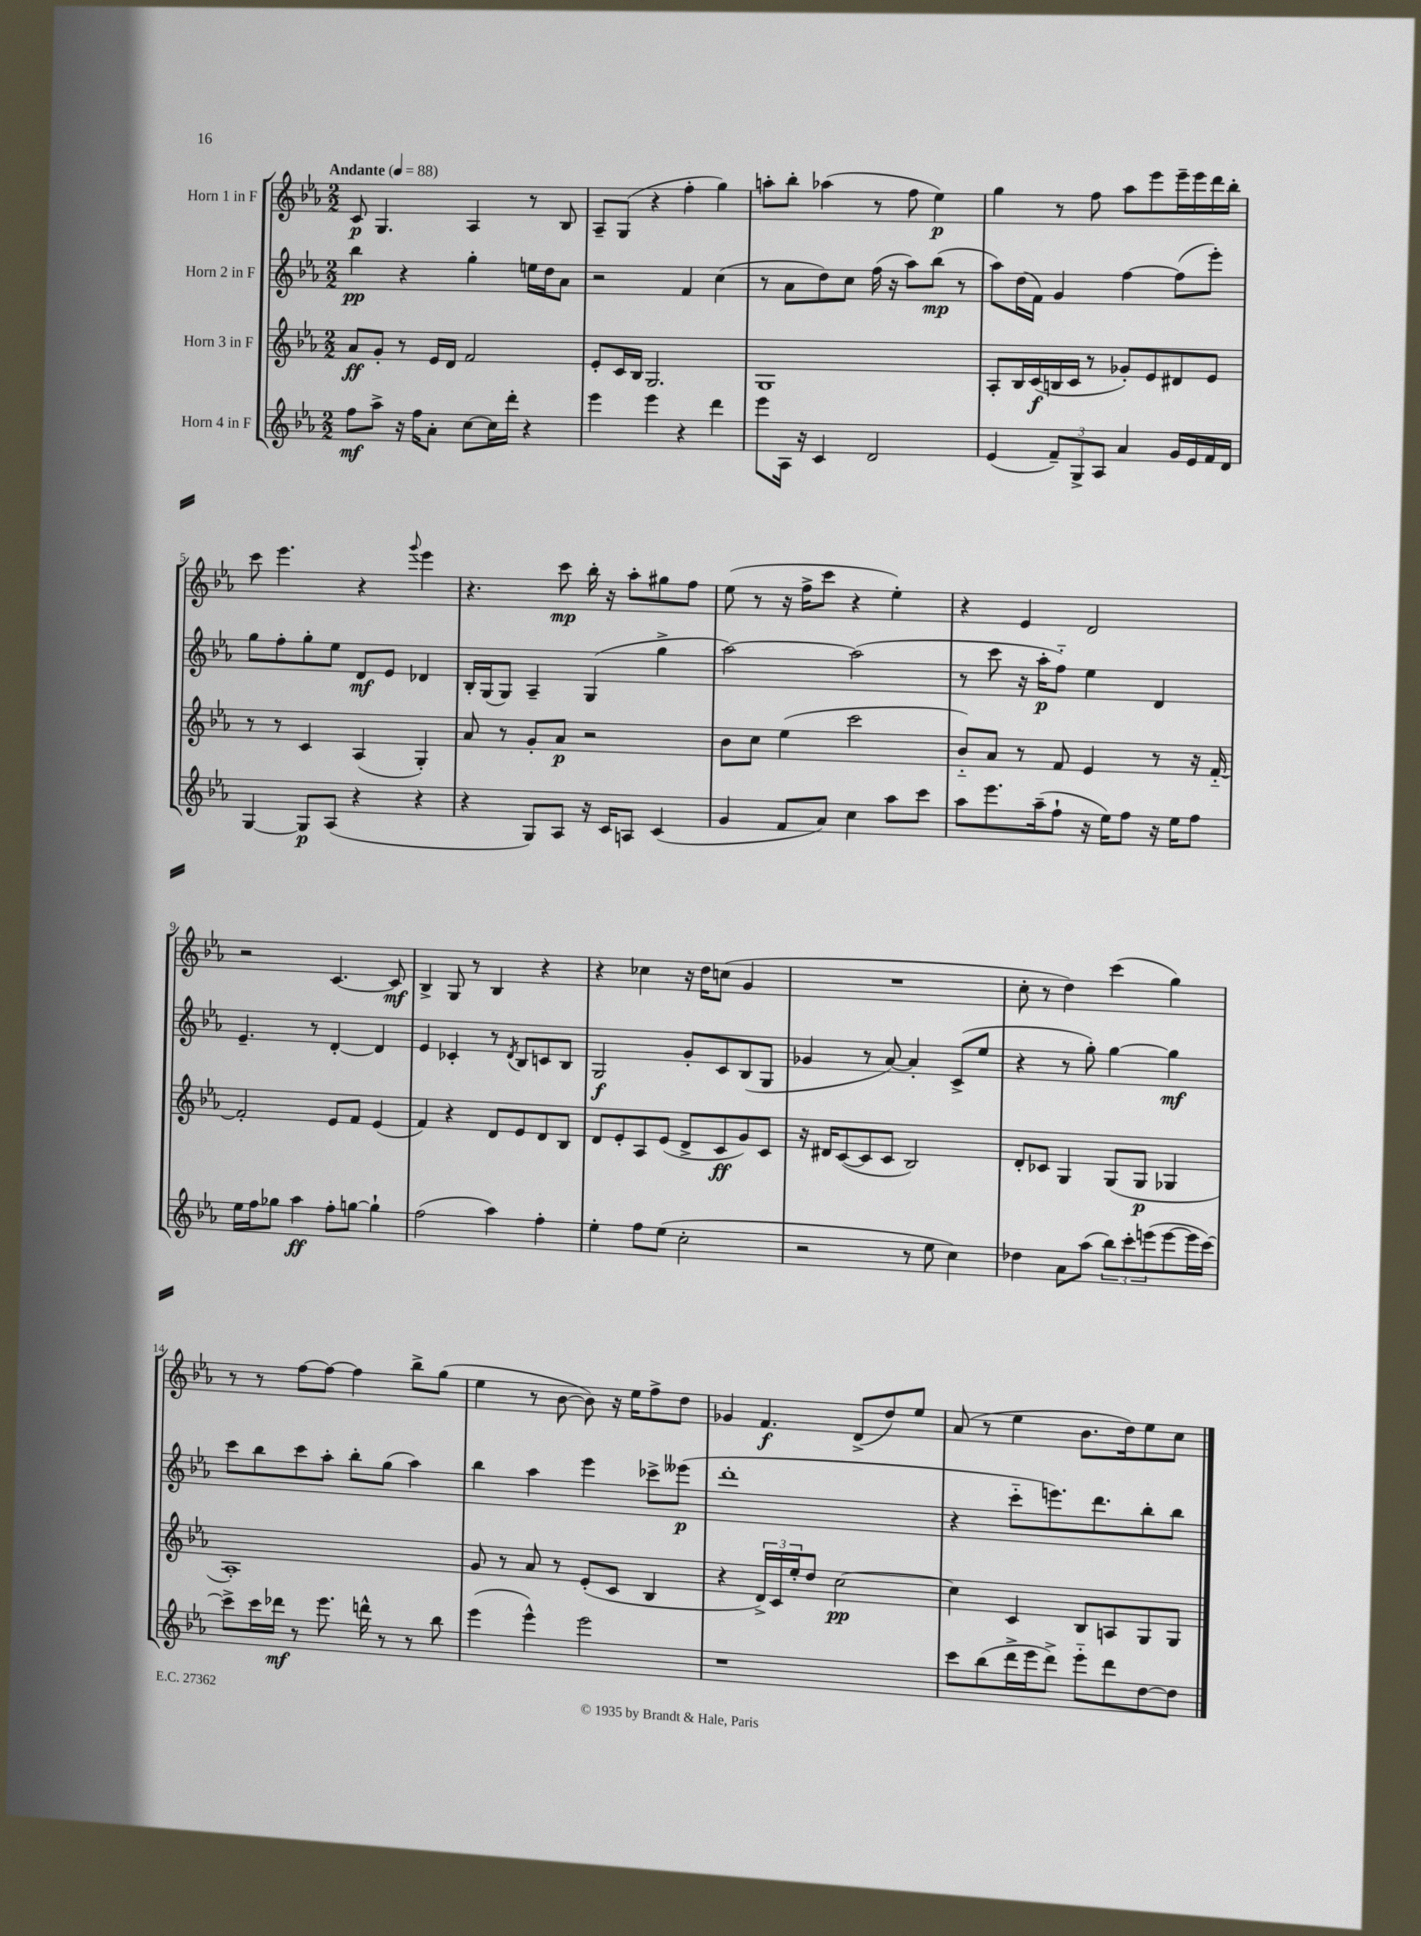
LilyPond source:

<<
\new StaffGroup <<
\new Staff = "s0" \with { instrumentName = "Horn 1 in F" } {
    \clef treble \key ees \major \numericTimeSignature \time 2/2 \tempo "Andante" 4 = 88
    c'8\p g4. aes4 r8 bes8 |
    aes8-- g8( r4 f''4-. g''4) |
    a''8-. bes''8-. aes''4( r8 f''8 ees''4\p) |
    g''4 r8 f''8 aes''8 ees'''8 ees'''16-- ees'''16 d'''16 bes''16-. |
    c'''8 ees'''4. r4 \appoggiatura { g'''8 } ees'''4 |
    r4. c'''8\mp bes''16-. r16 aes''8-. gis''8 f''8 |
    ees''8( r8 r16 f''16-> c'''8 r4 ees''4-.) |
    r4 ees'4 d'2 |
    r2 c'4.~ c'8\mf |
    bes4-> g8 r8 bes4 r4 |
    r4 ces''4 r16 d''16 c''8( g'4 |
    R1 |
    c''8-. r8 d''4) c'''4( g''4) |
    r8 r8 f''8~ f''8~ f''4 bes''8-> g''8( |
    ees''4 r8 bes'8~ bes'8) r16 ees''16 f''8-> d''8 |
    ges'4 f'4.\f d'8->( d''8) ees''8 |
    aes'8( r8 ees''4 bes'8. d''16) ees''8 c''8 \bar "|." |
}
\new Staff = "s1" \with { instrumentName = "Horn 2 in F" } {
    \clef treble \key ees \major \numericTimeSignature \time 2/2
    bes''4\pp r4 g''4-. e''16 d''16 aes'8 |
    r2 f'4 c''4( |
    r8 aes'8 d''8) c''8 f''16( r16 aes''8) bes''8\mp( r8 |
    aes''8) d''16( f'16) g'4 f''4~ f''8( ees'''8-.) |
    g''8 f''8-. g''8-. ees''8 d'8\mf ees'8 des'4 |
    bes16-. g16( g8) aes4-- g4( g''4-> |
    aes''2~) aes''2( |
    r8 c'''8 r16 aes''16-.\p f''8-_) ees''4 d'4 |
    ees'4.-- r8 d'4~-. d'4 |
    ees'4 ces'4-. r8 \acciaccatura { d'8 } bes8 c'8 bes8 |
    g2\f g'8-. c'8 bes8( g8 |
    ges'4 r8 aes'8~) aes'4-. c'8->( ees''8 |
    r4 r8 g''8-.) g''4~ g''4\mf |
    c'''8 bes''8 c'''8 aes''8-. bes''8-. g''8( aes''4) |
    bes''4 aes''4 ees'''4 ces'''8-> eeses'''8\p( |
    d'''1-. |
    r4 c'''8-_ e'''8.) d'''8. bes''8-. bes''8 \bar "|." |
}
\new Staff = "s2" \with { instrumentName = "Horn 3 in F" } {
    \clef treble \key ees \major \numericTimeSignature \time 2/2
    aes'8\ff g'8-. r8 ees'16 d'16 f'2 |
    ees'8-. c'16 bes16 g2. |
    g1 |
    aes8-. bes16 c'16\f( b16 c'16 r8 ges'8-.) ees'8 dis'8 ees'8 |
    r8 r8 c'4 aes4( g4-.) |
    aes'8 r8 g'8-. aes'8\p r2 |
    bes'8 c''8 ees''4( c'''2 |
    bes'8-_) aes'8 r8 f'8 ees'4 r8 r16 f'16~-_ |
    f'2-. ees'8 f'8 ees'4( |
    f'4) r4 d'8 ees'8 d'8 bes8 |
    d'8 ees'8-. aes8 ees'8( d'8-> c'8\ff g'8) c'8 |
    r16 dis'16 c'8~( c'8 c'8 bes2) |
    d'8-. ces'8 g4 g8( g8\p ges4 |
    aes1-.) |
    g'8 r8 aes'8 r8 ees'8-.( c'8 bes4 |
    r4 \tuplet 3/2 { d'16->) c'16 ees''16-. } d''8 c''2~\pp |
    c''4 c'4 bes8 a8 g8 g8 \bar "|." |
}
\new Staff = "s3" \with { instrumentName = "Horn 4 in F" } {
    \clef treble \key ees \major \numericTimeSignature \time 2/2
    f''8\mf aes''8-> r16 f''16 aes'8-. c''8~ c''16 d'''16-. r4 |
    ees'''4 ees'''4 r4 d'''4 |
    ees'''8 aes16 r16 c'4 d'2 |
    ees'4( \tuplet 3/2 { f'8--) g8-> aes8 } aes'4 g'16 ees'16 f'16 d'16 |
    g4~ g8\p aes8( r4 r4 |
    r4 g8) aes8 r16 c'16 a8 c'4( |
    g'4 f'8 aes'8) c''4 aes''8 c'''8 |
    aes''8 ees'''8. aes''16--( f''8-! r16 ees''16) f''8 r16 ees''16 f''8 |
    ees''16 f''16 ges''8 aes''4\ff f''8-. g''8~ g''4-! |
    f''2( aes''4) f''4-. |
    ees''4-. f''8 ees''8( c''2-. |
    r2 r8 ees''8 c''4) |
    des''4 aes'8 aes''8( \tuplet 3/2 { bes''8) c'''8-. e'''8( } e'''8~ e'''16 c'''16~) |
    c'''8-> c'''16 des'''16\mf r8 ees'''8. d'''16-^ r8 r8 bes''8 |
    ees'''4( ees'''4-^) ees'''2 |
    r1 |
    c'''8 bes''8( d'''16-> ees'''16 d'''8->) ees'''8-_ d'''8 d''8~ d''8 \bar "|." |
}
>>
>>
